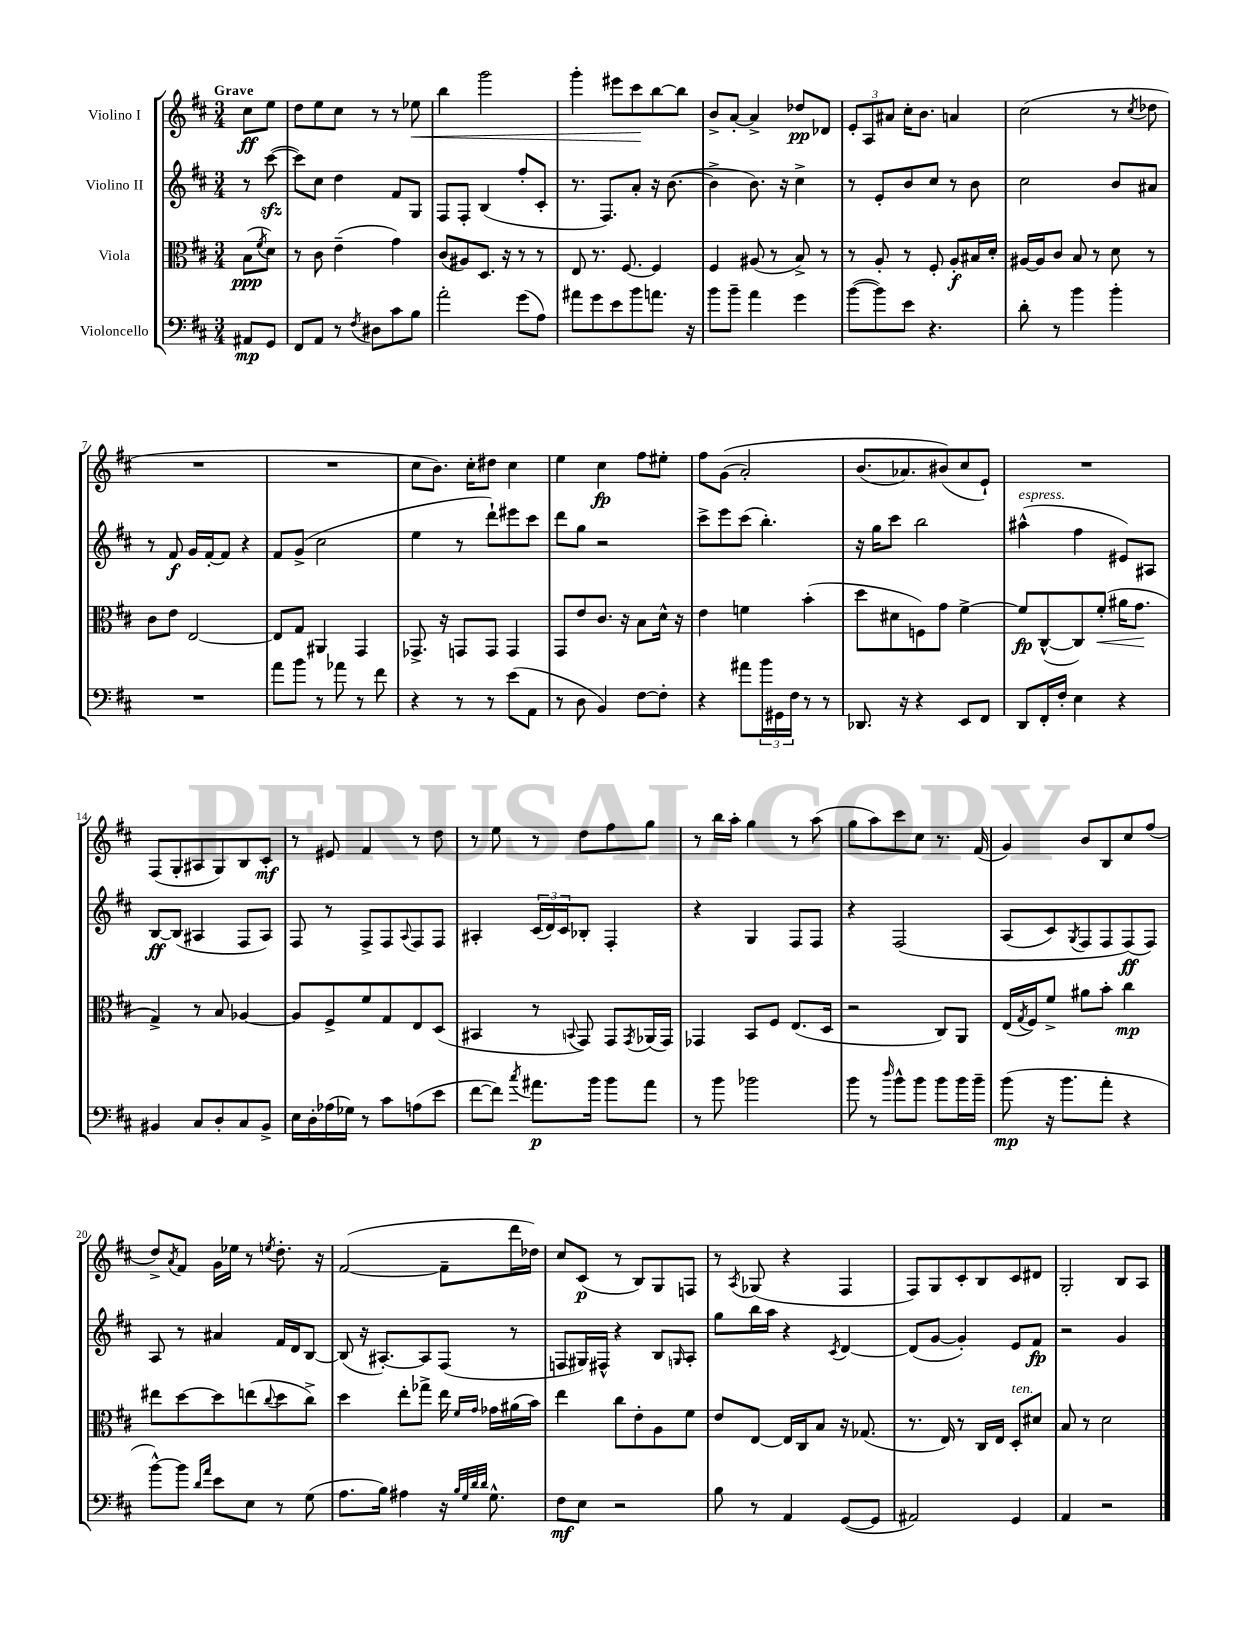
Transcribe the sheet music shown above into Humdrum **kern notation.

**kern	**kern	**kern	**kern
*staff4	*staff3	*staff2	*staff1
*clefF4	*clefC3	*clefG2	*clefG2
*k[f#c#]	*k[f#c#]	*k[f#c#]	*k[f#c#]
*M3/4	*M3/4	*M3/4	*M3/4
8AA#	(8B	8r	8cc#
.	8qf#	.	.
8GG	8d)	([8ccc#	8ee
=	=	=	=
8FF#	8r	8ccc#])	8dd
8AA	8c#	8cc#	8ee
8r	(4e~	4dd	8cc#
8qF#	.	.	.
8D#	.	.	8r
8c#	4g)	8f#	8r
8B	.	8G	8ee-
=	=	=	=
2a'	(8c#	8F#	4bb
.	8A#)	8F#'	.
.	8.D	(4B	2ggg
.	16r	.	.
(8g	8r	8ff#'	.
8A)	8r	8c#'	.
=	=	=	=
8a#	8E	8.r	4ggg'
8g	8.r	.	.
.	.	8.F#)	.
8e	.	.	8eee#
.	[8.F#	.	.
8b	.	8a'	8ccc#
8.a	4F#]	16r	[8bb
.	.	([8.b	.
.	.	.	8bb]
16r	.	.	.
=	=	=	=
8b	4F#	4b^]	8b^
8b~	.	.	[8a'
4a	(8A#	8.b)	4a^]
.	8r	.	.
.	.	16r	.
4g	8B^)	4cc#^	8dd-
.	8r	.	8d-
=	=	=	=
([8b	8r	8r	12e'
.	.	.	12A
8b])	8A'	8e'	.
.	.	.	12a#
8e	8r	8b	16cc#'
.	.	.	8.b
4.r	8F#'	8cc#	.
.	8A'	8r	4a
.	16B#	8b	.
.	16d'	.	.
=	=	=	=
8d'	[16A#	2cc#	(2cc#
.	16A#]	.	.
8r	8c#	.	.
4b	8B	.	.
.	8r	.	.
4b'	8d	8b	8r
.	.	.	8qcc#
.	8r	8a#	8dd-
=	=	=	=
2.r	8c#	8r	2.r
.	8e	8f#	.
.	[2E	16g	.
.	.	[16f#'	.
.	.	8f#]	.
.	.	4r	.
=	=	=	=
8a	8E]	8f#	2.r
8b	8G	(8g^	.
8r	4AA#	2cc#	.
8a-	.	.	.
8r	4GG	.	.
8f#	.	.	.
=	=	=	=
4r	8.GG-^	4ee	8cc#
.	.	.	8.b)
.	16r	.	.
8r	8GG	8r	.
.	.	.	16cc#'
8r	8GG	8ddd`)	8dd#
(8e	4GG	8eee#	4cc#
8AA	.	8ccc#	.
=	=	=	=
8r	8GG	8ddd	4ee
8D	8e	8gg	.
4BB)	8.c#	2r	4cc#
.	16r	.	.
[8F#	8B	.	8ff#
8F#']	16d^^	.	8ee#'
.	16r	.	.
=	=	=	=
4r	4e	8ccc#^	8ff#
.	.	8eee	&((8g
8a#	4f	(8ccc#	2a')
24b	.	4.bb')	.
24GG#	.	.	.
24F#	.	.	.
8r	(4b'	.	.
8r	.	.	.
=	=	=	=
8.DD-	8dd	16r	(8.b
.	.	16gg	.
.	8d#	8ccc#	.
16r	.	.	8.a-)
4r	8F)	2bb	.
.	8g	.	(8b#&)
8EE	[4f#^	.	8cc#
8FF#	.	.	8e`)
=	=	=	=
8DD	8f#]	(4aa#^^	2.r
16FF#'	([8C#^^	.	.
16F#'	.	.	.
4E	8C#])	4ff#	.
.	(8f#'	.	.
4r	16a#	8e#)	.
.	8.g	.	.
.	.	8A#	.
=	=	=	=
4BB#	4G^)	[8B	(8F#
.	.	(8B]	8G'
8C#	8r	4A#	8A#
8D'	8B	.	8G)
8C#	[4A-	8F#	8B
8BB#^	.	8A#)	8c#'
=	=	=	=
16E	8A-]	8F#	8r
16D'	.	.	.
(16A-	8F#^	8r	8e#
16G-)	.	.	.
8r	8f#	8F#^	4f#
8c#	8G	8F#	.
.	.	8qqA	.
(8A	8E	8F#	8r
8e	(8D	8F#	8dd
=	=	=	=
[8f#	4BB#	4A#'	8r
8f#])	.	.	8ee
8qcc#	.	.	.
8.a#	8r	(24c#	8r
.	.	24d)	.
.	.	24c#	.
.	8qqBB	.	.
.	8GG)	8B-'	8dd
16b	.	.	.
8b	8GG	4F#'	8ff#
.	8qGG	.	.
8a#	(16AA-	.	8gg
.	16GG)	.	.
=	=	=	=
8r	4GG-	4r	8r
8b	.	.	16bb
.	.	.	16aa'
2b-	8BB	4G	4gg
.	8F#	.	.
.	(8.E	8F#	8r
.	.	8F#	(8aa
.	16D	.	.
=	=	=	=
8b	2r	4r	8gg
8r	.	.	8aa)
16qqdd	.	.	.
8b^^	.	&(2F#	8ccc#
8b	.	.	8cc#
8b	8C#)	.	8.r
16b	8AA	.	.
16b~	.	.	(16f#
=	=	=	=
(8b	(16E	(8A	4g)
.	8qG	.	.
.	16F#)	.	.
16r	8f#^	8c#)	.
8.b	.	.	.
.	.	8qG	.
.	8a#	8F#	8b
8a'	8b'	8F#	8B
4r	4cc#	(8F#&)	8cc#
.	.	8F#)	(8ff#
=	=	=	=
[8b^^)	8ee#	8A	8dd^)
.	.	.	8qa
8b]	[8dd	8r	8f#
16qqd	.	.	.
16qqa	.	.	.
8e	8dd]	4a#	16g
.	.	.	16ee-
8E	(8ee	.	8r
.	8qqcc#	.	8qee
8r	8dd	16f#	8.dd'
.	.	16d	.
(8G	8cc#^)	[8B	.
.	.	.	16r
=	=	=	=
8.A	4dd	(8B]	([2f#
.	.	16r	.
16B)	.	[8.A#')	.
4A#	8ee'	.	.
.	8gg-^	8A#]	.
16r	16ee	(8F#	8f#~]
32qqB	.	.	.
32qqG	.	.	.
32qqd	16qqf#	.	.
32qqd	16qqg	.	.
8.G^^	16g-	.	.
.	(16a#	8r	16ddd
.	16b)	.	16dd-)
=	=	=	=
8F#	4ee	8F	8cc#
8E	.	16G#)	(8c#
.	.	16F#^^	.
2r	8cc#	4r	8r
.	8e'	.	8B)
.	8A	8B	8G
.	.	16qqG	.
.	8f#	8A'	8F
=	=	=	=
8B	8e	8gg	8r
.	.	.	8qA
8r	[8E	16bb	(8G-
.	.	16aa	.
4AA	16E]	4r	4r
.	16C#	.	.
.	8B	.	.
.	.	8qc#	.
([8GG	16r	[4d	4F#
.	(8.G-	.	.
8GG]	.	.	.
=	=	=	=
2AA#)	8.r	(8d]	8F#)
.	.	[8g	8G
.	16E)	.	.
.	8r	4g'])	8c#'
.	16C#	.	8B
.	16E	.	.
4GG	8D'	8e	8c#
.	8d#	8f#	8d#
=	=	=	=
4AA	8B	2r	2G'
.	8r	.	.
2r	2d	.	.
.	.	4g	8B
.	.	.	8A
==	==	==	==
*-	*-	*-	*-
